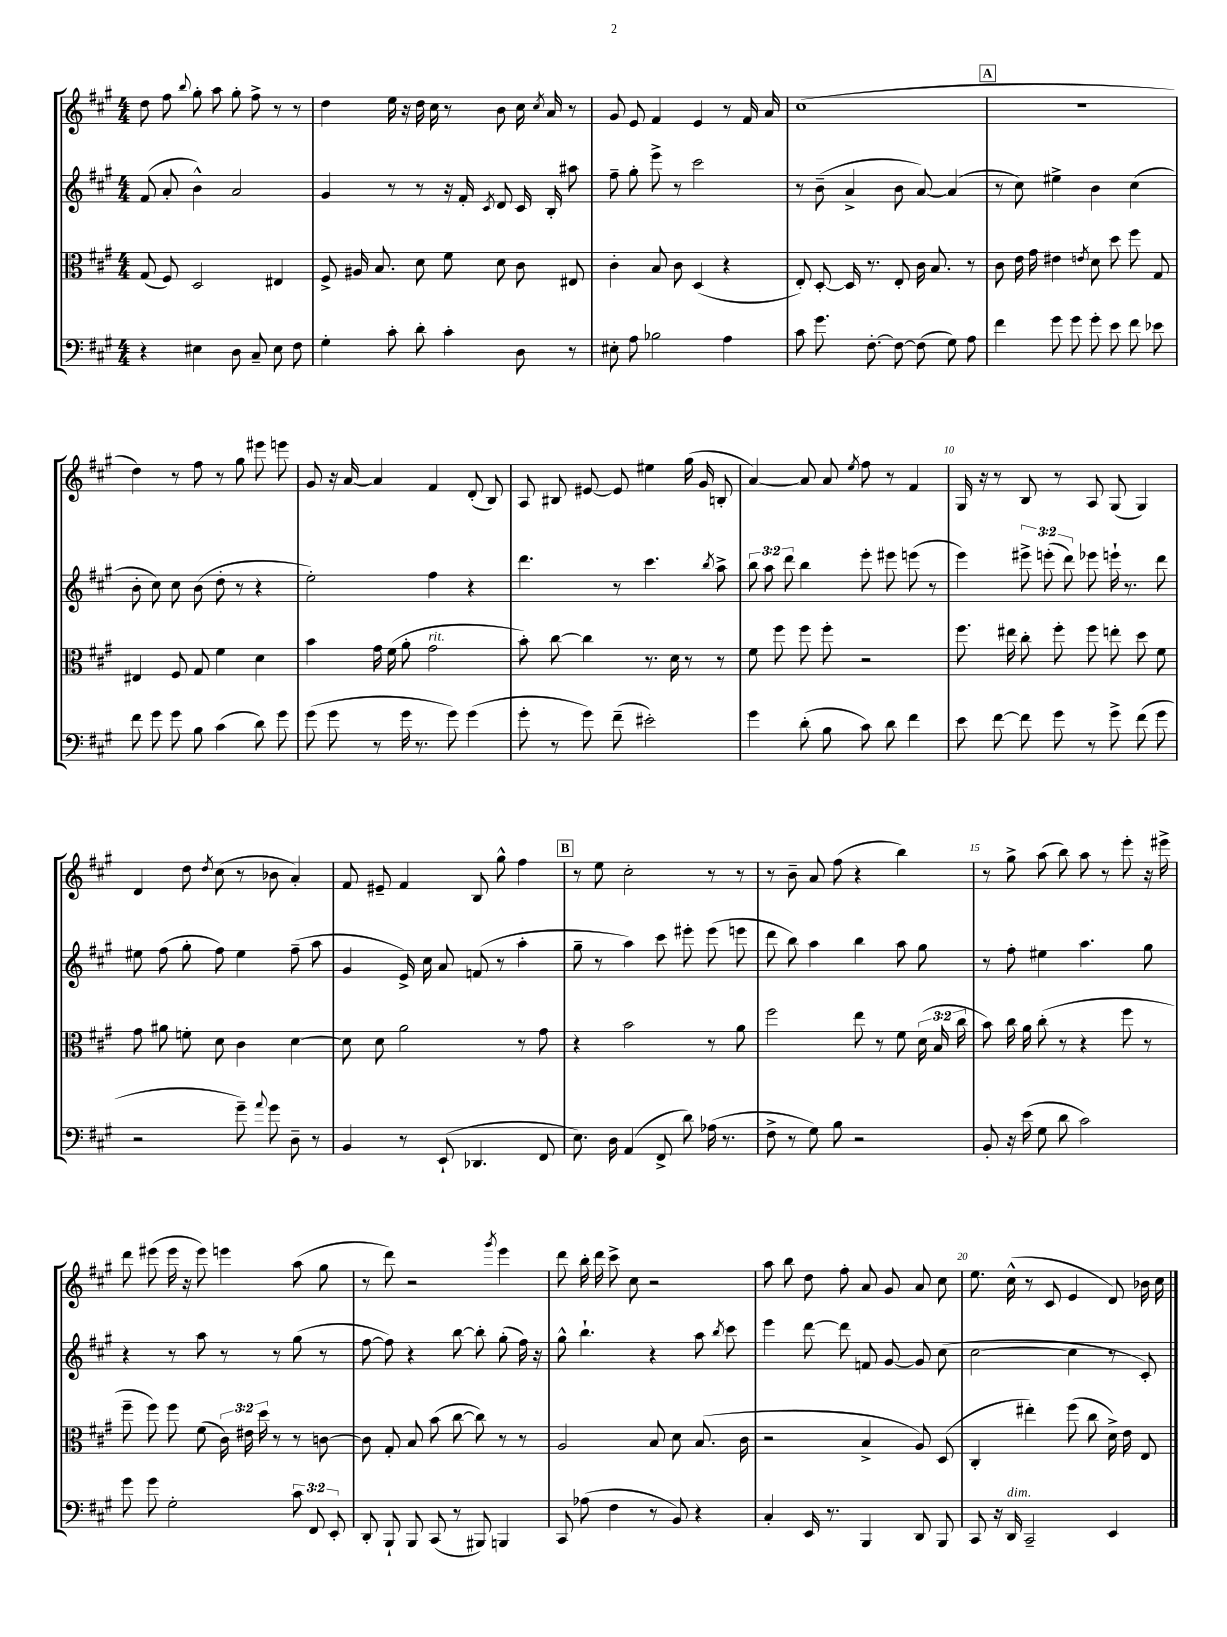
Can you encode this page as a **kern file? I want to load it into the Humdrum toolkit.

**kern	**kern	**kern	**kern
*part4	*part3	*part2	*part1
*staff4	*staff3	*staff2	*staff1
*clefF4	*clefC3	*clefG2	*clefG2
*k[f#c#g#]	*k[f#c#g#]	*k[f#c#g#]	*k[f#c#g#]
*M4/4	*M4/4	*M4/4	*M4/4
=1	=1	=1	=1
4r	(8G#/	(8f#/	8dd\
.	8F#/)	8a'/	8ff#\
.	.	.	8qqbb/
4E#X\	2D/	4b^^\)	8gg#'\
.	.	.	8aa\
8D\	.	2a/	8gg#'\
8C#~/	.	.	8ff#^\
8E#\	4E#X/	.	8r
8F#\	.	.	8r
=2	=2	=2	=2
4G#'\	8F#^/	4g#/	4dd\
.	16A#X/	.	.
.	8.B/	.	.
8c#'\	.	8r	16ee\
.	.	.	16r
8d'\	8d\	8r	16dd\
.	.	.	16cc#\
4c#'\	8f#\	16r	8r
.	.	16f#'/	.
.	.	8qc#/	.
.	8d\	8d/	8b\
8D\	8c#\	16c#/	16cc#\
.	.	.	8qcc#/
.	.	16B'/	16a/
8r	8E#X/	8aa#X\	8r
=3	=3	=3	=3
8E#X'\	4c#'\	8ff#~\	8g#/
8A\	.	8gg#'\	8e/
2B-X\	8B/	8eee^\	4f#/
.	8c#\	8r	.
.	(4D/	2ccc#\	4e/
4A\	4r	.	8r
.	.	.	16f#/
.	.	.	16a/
=4	=4	=4	=4
8c#\	8E'/)	8r	(1cc#
8.g#\	[8D'/	(8b~\	.
.	16D/]	4a^/	.
[8.F#'\	8.r	.	.
8F#\_	8E'/	8b\	.
(8F#\]	16c#\	[8a/)	.
.	8.B/	.	.
8G#\)	.	(4a/]	.
8A\	8r	.	.
!!LO:REH:place=s1:t=A
=5	=5	=5	=5
4f#\	8c#\	8r	1r
.	16e\	8cc#\)	.
.	16g#\	.	.
8g#\	4e#X\	4ee#X^\	.
8g#\	.	.	.
.	8qen/	.	.
8g#'\	8d\	4b\	.
8e\	8dd\	.	.
8f#\	8ff#\	(4cc#\	.
8e-X\	8G#/	.	.
!!LO:LB:g=z
=6	=6	=6	=6
8f#\	4E#X/	8b'\	4dd\)
8g#\	.	8cc#\)	.
8g#\	8F#/	8cc#\	8r
8B\	8G#/	(8b\	8ff#\
(4c#\	4f#\	8dd'\	8r
.	.	8r	8gg#\
8d\)	4d\	4r	8eee#X\
8g#\	.	.	8eeen\
=7	=7	=7	=7
(8g#\	4b\	2ee'\)	8g#/
8g#\	.	.	16r
.	.	.	[16a/
8r	16g#\	.	4a/]
.	(16f#\	.	.
16g#\	8a'\	.	.
8.r	.	.	.
!	!LO:TX:a:i:t=rit.	!	!
.	2g#\	4ff#\	4f#/
8g#\)	.	.	.
(4g#\	.	4r	(8d'/
.	.	.	8B/)
=8	=8	=8	=8
8g#'\	8b'\)	4.ddd\	8A/
8r	[8cc#\	.	8B#X/
8g#\)	4cc#\]	.	[8e#X/
(8f#~\	.	8r	8e#/]
2e#X'\)	8.r	4.ccc#\	4ee#X\
.	16d\	.	.
.	8r	.	(16gg#\
.	.	.	16g#/
.	.	8qbb/	.
.	8r	8aa^\	8Bn'/
=9	=9	=9	=9
4g#\	8f#\	12bb\	[4a/)
.	.	12aa\	.
.	8ff#\	.	.
.	.	12ddd\	.
(8d'\	8ff#\	4bb\	8a/]
8B\	8ff#'\	.	8a/
.	.	.	8qee/
8c#\)	2r	8eee'\	8ff#\
8d\	.	8eee#X\	8r
4f#\	.	(8eeen\	4f#/
.	.	8r	.
=10	=10	=10	=10
8e\	8.ff#\	4eee\)	16G#/
.	.	.	16r
[8f#\	.	.	8r
.	16ee#X\	.	.
8f#\]	8cc#'\	12eee#X^\	8B/
.	.	(12eeen'\	.
8g#\	8ff#'\	.	8r
.	.	12ddd\)	.
8r	8ff#\	8eee-X\	8A/
8g#^\	8een'\	16eeen`\	(8G#/
.	.	8.r	.
(8f#\	8dd\	.	4G#/)
8g#\	8f#\	8ddd\	.
!!LO:LB:g=z
=11	=11	=11	=11
2r	8g#\	8ee#X\	4d/
.	8a#X\	(8ff#\	.
.	8fn'\	8gg#'\	8dd\
.	.	.	8qdd/
.	8d\	8ff#\)	(8cc#\
8g#~\)	4c#\	4ee#\	8r
8qqa/	.	.	.
8g#\	.	.	8b-X\
8D~\	[4d\	(8ff#~\	4a'/)
8r	.	8aa\	.
=12	=12	=12	=12
4BB/	8d\]	4g#/	8f#/
.	8d\	.	8e#X~/
8r	2a\	16e^/)	4f#/
.	.	16cc#\	.
(8EE`/	.	8a/	.
4.DD-X/	.	(8fn/	8B/
.	.	8r	8gg#^^\
.	8r	4aa'\	4ff#\
8FF#/	8g#\	.	.
!!LO:REH:place=s1:t=B
=13	=13	=13	=13
8.E\)	4r	8gg#~\	8r
.	.	8r	8ee\
16D\	.	.	.
(4AA/	2b\	4aa\)	2cc#'\
8FF#^/	.	8ccc#\	.
8d\)	.	8eee#X'\	.
(16A-X\	8r	(8eee#\	8r
8.r	.	.	.
.	8a\	8eeen\	8r
=14	=14	=14	=14
8F#^\	2ff#\	8ddd\	8r
8r	.	8bb\)	8b~\
8G#\)	.	4aa\	8a/
8B\	.	.	(8ff#\
2r	8ee\	4bb\	4r
.	8r	.	.
.	8f#\	8aa\	4bb\)
.	(24d\	8gg#\	.
.	24B/	.	.
.	24cc#\	.	.
=15	=15	=15	=15
8BB'/	8b\)	8r	8r
16r	16cc#\	8ff#'\	8gg#^\
(16e\	16a\	.	.
8G#\	(8cc#'\	4ee#X\	(8aa\
8d\	8r	.	8bb\)
2c#\)	4r	4.aa\	8aa\
.	.	.	8r
.	8ff#\	.	8eee'\
.	8r	8gg#\	16r
.	.	.	16eee#X^\
!!LO:LB:g=z
=16	=16	=16	=16
8g#\	8ff#~\	4r	8ddd\
8g#\	8ff#\)	.	(8eee#X\
2G#'\	8ff#\	8r	16eee#\
.	.	.	16r
.	(8f#\	8aa\	8eee#\)
.	24c#\)	8r	4eeen\
.	24e#X\	.	.
.	24dd\	.	.
.	8r	8r	.
12c#\	8r	(8gg#\	(8aa\
12FF#/	.	.	.
.	[8cn\	8r	8gg#\
12EE'/	.	.	.
=17	=17	=17	=17
8DD'/	8c\]	[8ff#\	8r
8BBB`/	8G#'/	8ff#\])	8ddd\)
8BBB/	8B/	4r	2r
(8CC#/	(8b\	.	.
8r	[8cc#\	[8bb\	.
8BBB#X/)	8cc#\])	8bb'\]	.
.	.	.	8qggg#/
4BBBn/	8r	(8gg#'\	4eee\
.	8r	16ff#\)	.
.	.	16r	.
=18	=18	=18	=18
8CC#/	2A/	8gg#^^\	8ddd\
(8A-X\	.	4.bb`\	16bb'\
.	.	.	16ddd\
4F#\	.	.	8ccc#^\
.	.	.	8cc#\
8r	8B/	4r	2r
8BB/)	8d\	.	.
4r	(8.B/	8aa\	.
.	.	8qbb/	.
.	.	8ccc#\	.
.	16c#\	.	.
=19	=19	=19	=19
4C#'/	2r	4eee\	8aa\
.	.	.	8bb\
16EE/	.	[8ddd\	8dd\
8.r	.	.	.
.	.	8ddd\]	8ff#'\
4BBB/	4B^/	8fn/	8a/
.	.	[8g#/	8g#/
8DD/	8A/)	8g#/]	8a/
8BBB/	(8D/	(8cc#\	8cc#\
=20	=20	=20	=20
8CC#/	4C#'/	[2cc#\	8.ee\
16r	.	.	.
!LO:TX:a:i:t=dim.	!	!	!
16DD/	.	.	(16cc#^^\
2CC#~/	4ee#X'\)	.	8r
.	.	.	8c#/
.	(8ff#\	4cc#\]	4e/
.	8cc#\	.	.
4EE/	16d^\)	8r	8d/)
.	16e\	.	.
.	8E/	8c#'/)	16b-X\
.	.	.	16cc#\
==	==	==	==
*-	*-	*-	*-
